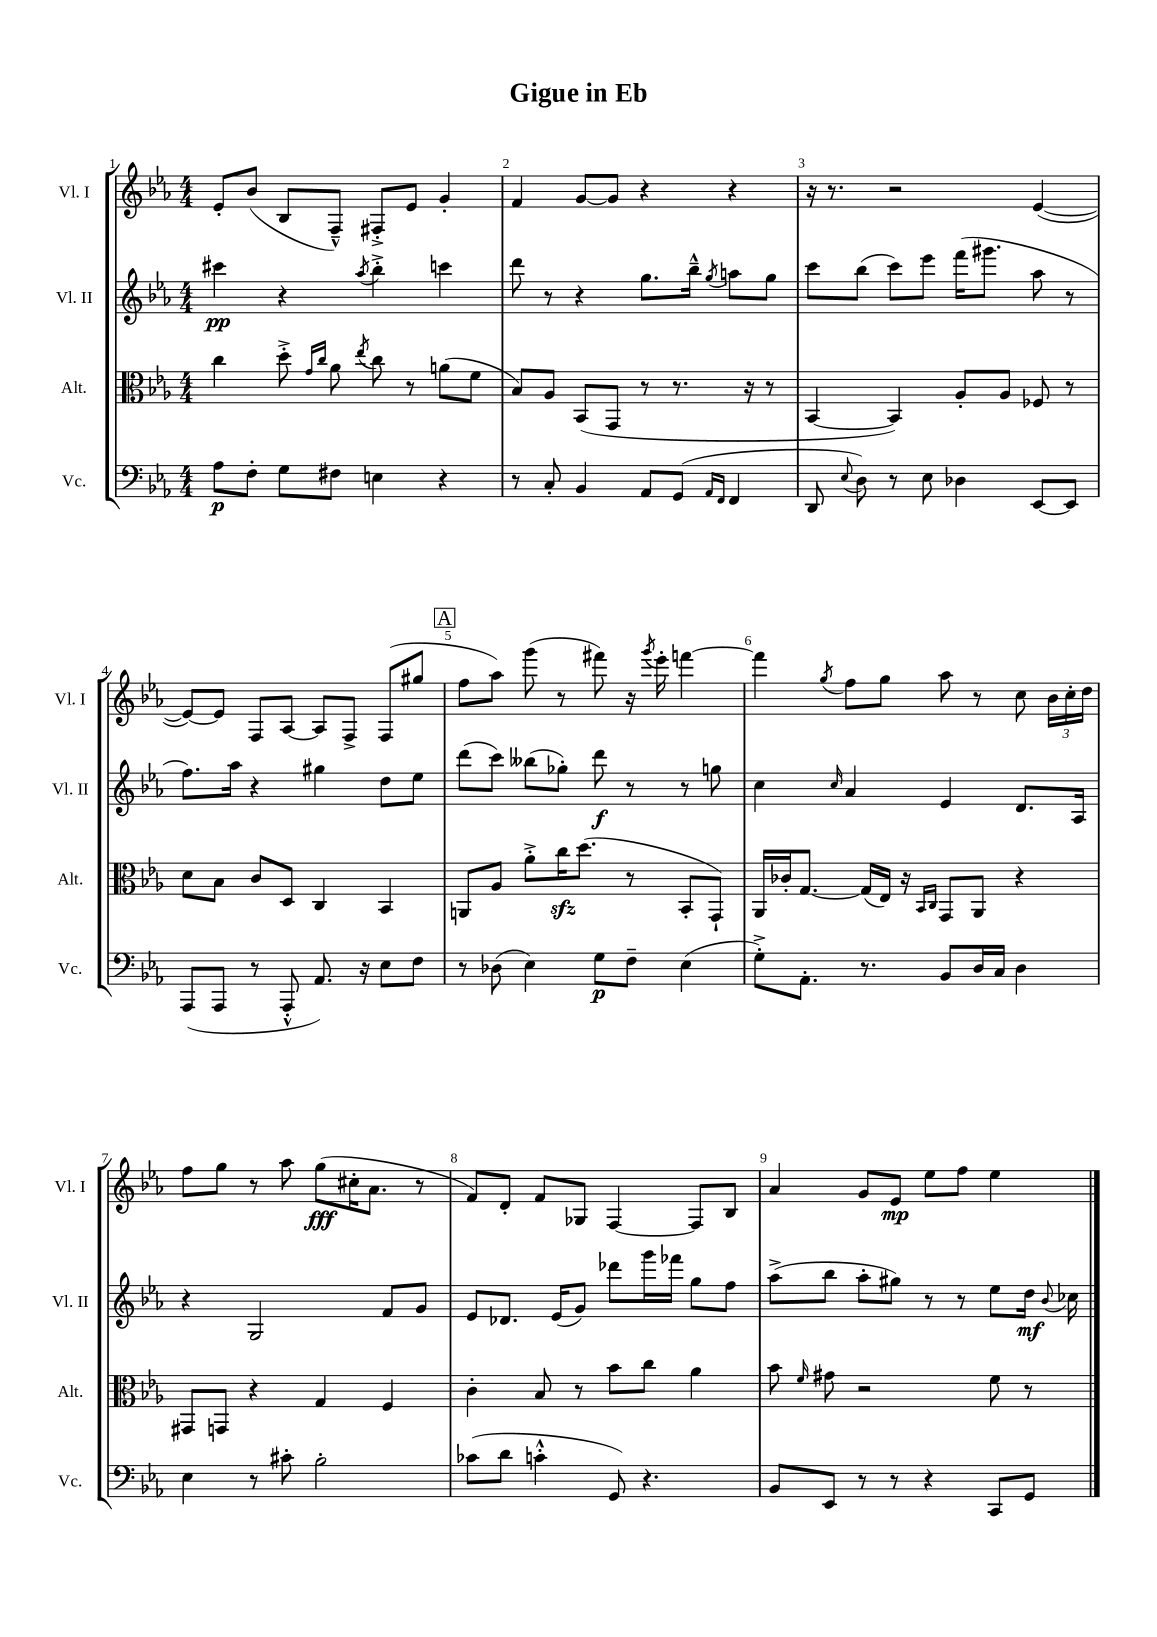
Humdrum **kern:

**kern	**dynam	**kern	**kern	**dynam	**kern	**dynam
*part4	*part4	*part3	*part2	*part2	*part1	*part1
*staff4	*staff4	*staff3	*staff2	*staff2	*staff1	*staff1
*I"Vc.	*	*I"Alt.	*I"Vl. II	*	*I"Vl. I	*
*I'Vc.	*	*I'Alt.	*I'Vl. II	*	*I'Vl. I	*
*clefF4	*	*clefC3	*clefG2	*	*clefG2	*
*k[b-e-a-]	*	*k[b-e-a-]	*k[b-e-a-]	*	*k[b-e-a-]	*
*M4/4	*	*M4/4	*M4/4	*	*M4/4	*
=1	=1	=1	=1	=1	=1	=1
8A-\L	p	4cc\	4ccc#X\	pp	8e-'/L	.
8F'\J	.	.	.	.	(8b-/J	.
8G\L	.	8dd'^\	4r	.	8B-/L	.
.	.	16qqg/LL	.	.	.	.
.	.	16qqcc/JJ	.	.	.	.
8F#X\J	.	8a-\	.	.	8F~^^/J)	.
.	.	8qee-/	8qaa-/	.	.	.
4En\	.	8cc\	4bb-'^\	.	8F#X'^/L	.
.	.	8r	.	.	8e-/J	.
4r	.	(8an\L	4cccn\	.	4g'/	.
.	.	8f\J	.	.	.	.
=2	=2	=2	=2	=2	=2	=2
8r	.	8B-/L)	8ddd\	.	4f/	.
8C'/	.	8A-/J	8r	.	.	.
4BB-/	.	(8BB-/L	4r	.	[8g/L	.
.	.	8GG/J	.	.	8g/J]	.
8AA-/L	.	8r	8.gg\L	.	4r	.
(8GG/J	.	8.r	.	.	.	.
.	.	.	16bb-~^^\Jk	.	.	.
16qqAA-/LL	.	.	.	.	.	.
16qqFF/JJ	.	.	8qgg/	.	.	.
4FF/	.	.	8aan\L	.	4r	.
.	.	16r	.	.	.	.
.	.	8r	8gg\J	.	.	.
=3	=3	=3	=3	=3	=3	=3
8DD/	.	[4BB-/	8ccc\L	.	16r	.
.	.	.	.	.	8.r	.
8qqE-/	.	.	.	.	.	.
8D\)	.	.	(8bb-\J	.	.	.
8r	.	4BB-/])	8ccc\L)	.	2r	.
8E-\	.	.	8eee-\J	.	.	.
4D-X\	.	8A-'/L	(16fff\KL	.	.	.
.	.	.	8.ggg#X\J	.	.	.
.	.	8A-/J	.	.	.	.
[8EE-/L	.	8F-X/	8aa-\	.	([4e-/	.
8EE-/J]	.	8r	8r	.	.	.
!!LO:LB:g=z
=4	=4	=4	=4	=4	=4	=4
(8AAA-/L	.	8d\L	8.ff\L)	.	8e-/L_)	.
8AAA-/J	.	8B-\J	.	.	8e-/J]	.
.	.	.	16aa-\Jk	.	.	.
8r	.	8c/L	4r	.	8F/L	.
8AAA-'^^/	.	8D/J	.	.	[8A-/J	.
8.AA-/)	.	4C/	4gg#X\	.	8A-/L]	.
.	.	.	.	.	8F^/J	.
16r	.	.	.	.	.	.
8E-\L	.	4BB-/	8dd\L	.	(8F/L	.
8F\J	.	.	8ee-\J	.	8gg#X/J	.
!!LO:REH:place=s1:t=A
=5	=5	=5	=5	=5	=5	=5
8r	.	8AAn/L	(8ddd\L	.	8ff\L	.
(8D-X\	.	8A-/J	8ccc\J)	.	8aa-\J)	.
4E-\)	.	8a-'^\L	(8bb--X\L	.	(8ggg\	.
.	.	16cczz\K	8gg-X'\J)	.	8r	.
.	.	(8.dd\J	.	.	.	.
8G\L	p	.	8ddd\	f	8fff#X\)	.
8F~\J	.	8r	8r	.	16r	.
.	.	.	.	.	8qggg/	.
.	.	.	.	.	16eee-'\	.
(4E-\	.	8BB-'/L	8r	.	[4fffn\	.
.	.	8GG`/J)	8ggn\	.	.	.
=6	=6	=6	=6	=6	=6	=6
8G'^\L)	.	16AA-/LL	4cc\	.	4fff\]	.
.	.	16c-X'/J	.	.	.	.
8.AA-'\J	.	[8.G/J	.	.	.	.
.	.	.	16qqcc/	.	8qgg/	.
.	.	.	4a-/	.	8ff\L	.
8.r	.	(16G/LL]	.	.	.	.
.	.	16E-/JJ)	.	.	8gg\J	.
.	.	16r	.	.	.	.
.	.	16qqBB-/LL	.	.	.	.
.	.	16qqC/JJ	.	.	.	.
8BB-/L	.	8GG/L	4e-/	.	8aa-\	.
16D/L	.	8AA-/J	.	.	8r	.
16C/JJ	.	.	.	.	.	.
4D\	.	4r	8.d/L	.	8cc\	.
.	.	.	.	.	24b-\LL	.
.	.	.	.	.	24cc'\	.
.	.	.	16A-/Jk	.	.	.
.	.	.	.	.	24dd\JJ	.
!!LO:LB:g=z
=7	=7	=7	=7	=7	=7	=7
4E-\	.	8GG#X/L	4r	.	8ff\L	.
.	.	8GGn/J	.	.	8gg\J	.
8r	.	4r	2G/	.	8r	.
8c#X'\	.	.	.	.	8aa-\	.
2B-'\	.	4G/	.	.	(8gg\L	fff
.	.	.	.	.	16cc#X'\K	.
.	.	.	.	.	8.a-\J	.
.	.	4F/	8f/L	.	.	.
.	.	.	8g/J	.	8r	.
=8	=8	=8	=8	=8	=8	=8
(8c-X\L	.	4c'\	8e-/L	.	8f/L)	.
8d\J	.	.	8.d-X/J	.	8d'/J	.
4cn'^^\	.	8B-/	.	.	8f/L	.
.	.	.	(16e-/KL	.	.	.
.	.	8r	8g/J)	.	8G-X/J	.
8GG/)	.	8b-\L	8ddd-X\L	.	[4F/	.
4.r	.	8cc\J	16ggg\L	.	.	.
.	.	.	16fff-X\JJ	.	.	.
.	.	4a-\	8gg\L	.	8F/L]	.
.	.	.	8ff\J	.	8B-/J	.
=9	=9	=9	=9	=9	=9	=9
8BB-/L	.	8b-\	(8aa-^\L	.	4a-/	.
.	.	16qqf/	.	.	.	.
8EE-/J	.	8g#X\	8bb-\J	.	.	.
8r	.	2r	8aa-'\L	.	8g/L	.
8r	.	.	8gg#X\J)	.	8e-/J	mp
4r	.	.	8r	.	8ee-\L	.
.	.	.	8r	.	8ff\J	.
8CC/L	.	8f\	8ee-\L	.	4ee-\	.
8GG/J	.	8r	16dd\Jk	mf	.	.
.	.	.	8qqb-/	.	.	.
.	.	.	16cc-X\	.	.	.
==	==	==	==	==	==	==
*-	*-	*-	*-	*-	*-	*-
